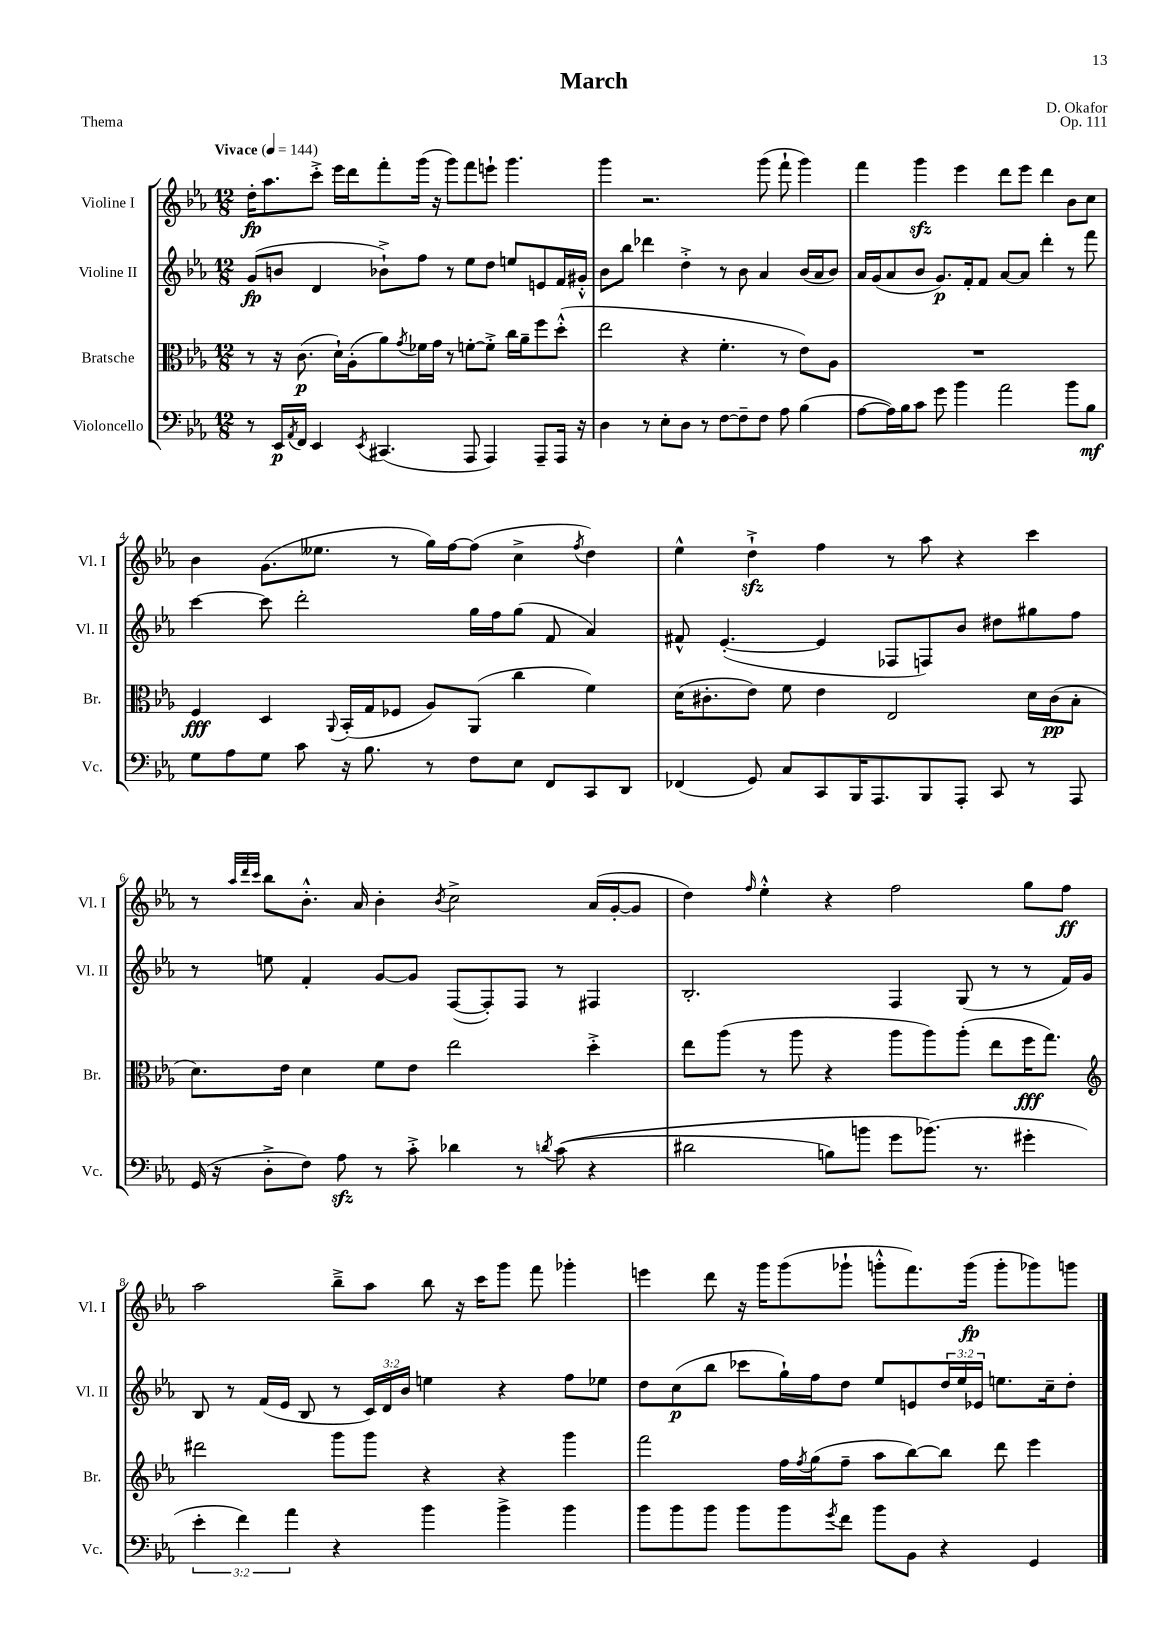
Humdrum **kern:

**kern	**kern	**kern	**kern
*staff4	*staff3	*staff2	*staff1
*clefF4	*clefC3	*clefG2	*clefG2
*k[b-e-a-]	*k[b-e-a-]	*k[b-e-a-]	*k[b-e-a-]
*M12/8	*M12/8	*M12/8	*M12/8
*MM144	*MM144	*MM144	*MM144
8r	8r	(8g	16dd'
.	.	.	8.aa-
16EE-	16r	8b	.
8qAA-	.	.	.
16FF	(8.c	.	.
4EE-	.	4d	8ccc'^
.	16d`)	.	16eee-
.	(16A-'	.	16ddd
8qEE-	.	.	.
(4.CC#	8a-)	8b-`^)	8fff'
.	8qg	.	.
.	16f-	8ff	(16ggg
.	16g	.	16r
.	8r	8r	8ggg)
8AAA-	[8f'	8ee-	8fff
4AAA-)	8f'^]	8dd	8eee`
.	16cc	8ee	4.ggg
.	16a-~	.	.
8AAA-~	8ff	8e	.
16AAA-	(8dd'^^	16f	.
16r	.	16g#'^^	.
=	=	=	=
4D	2ee-	8b-	4ggg
.	.	8bb-	.
8r	.	4ddd-	2.r
8E-'	.	.	.
8D	4r	4dd'^	.
8r	.	.	.
[8F	4.f'	8r	.
8F~]	.	8b-	.
8F	.	4a-	(8ggg
8A-	8r	.	8fff`
(4B-	8e-)	(16b-	4ggg)
.	.	16a-	.
.	8A-	8b-)	.
=	=	=	=
[8A-	1.r	16a-	4fff
.	.	(16g	.
16A-])	.	8a-	.
16B-	.	.	.
8c	.	8b-	4ggg
8g	.	8.g)	.
4b-	.	.	4eee-
.	.	16f'	.
.	.	8f	.
2a-	.	[8a-	8ddd
.	.	8a-]	8eee-
.	.	4ddd'	4ddd
8b-	.	8r	8b-
8B-	.	8fff	8cc
=	=	=	=
8G	4F	[4ccc	4b-
8A-	.	.	.
8G	4D	8ccc]	(8.g
8c	.	2ddd'	.
.	.	.	8.ee--
.	8qqAA-	.	.
16r	(16BB-'	.	.
8.B-	16G	.	.
.	8F-	.	8r
8r	8A-)	.	16gg)
.	.	.	[16ff
8F	(8AA-	16gg	(8ff]
.	.	16ff	.
8E-	4cc	(8gg	4cc^
8FF	.	8f	.
.	.	.	8qff
8CC	4f)	4a-)	4dd)
8DD	.	.	.
=	=	=	=
(4FF-	(16d	8f#^^	4ee-^^
.	8.c#'	.	.
.	.	([4.e-'	.
8GG)	8e-)	.	4dd`^
8C	8f	.	.
8CC	4e-	4e-]	4ff
16BBB-	.	.	.
8.AAA-	.	.	.
.	2E-	8F-	8r
8BBB-	.	8F)	8aa-
8AAA-'	.	8b-	4r
8CC	.	8dd#	.
8r	16d	8gg#	4ccc
.	(16c#	.	.
8AAA-	8B-'	8ff	.
=	=	=	=
(16GG	8.d)	8r	8r
16r	.	.	.
.	.	.	32qqaa-
.	.	.	32qqddd
.	.	.	32qqccc
8D'^	.	8ee	8bb-
.	16e-	.	.
8F)	4d	4f'	8.b-'^^
8A-	.	.	.
.	.	.	16a-
8r	8f	[8g	4b-'
8c'^	8e-	8g]	.
.	.	.	8qb-
4d-	2ee-	([8F	2cc^
.	.	8F'])	.
8r	.	8F	.
8qd	.	.	.
&((8c	.	8r	.
4r	4dd'^	4F#	(16a-
.	.	.	[16g'
.	.	.	8g]
=	=	=	=
2d#	8ee-	2.B-'	4dd)
.	(8aa-	.	.
.	.	.	16qqff
.	8r	.	4ee-'^^
.	8aa-	.	.
8B)	4r	.	4r
8b	.	.	.
8g	8aa-	4F	2ff
(8.b-&)	8aa-)	.	.
.	(8aa-'	(8G	.
8.r	.	.	.
.	8ee-	8r	.
4g#'	16ff	8r	8gg
.	8.gg)	.	.
.	.	16f)	8ff
.	.	16g	.
=	=	=	=
*	*clefG2	*	*
6e-'	2ddd#	8B-	2aa-
.	.	8r	.
6f)	.	.	.
.	.	(16f	.
.	.	16e-	.
6a-	.	.	.
.	.	8B-	.
4r	8ggg	8r	8bb-~^
.	8ggg	24c)	8aa-
.	.	24d	.
.	.	24b-	.
4b-	4r	4ee	8bb-
.	.	.	16r
.	.	.	16ccc
4b-^	4r	4r	8ggg
.	.	.	8fff
4b-	4ggg	8ff	4ggg-'
.	.	8ee-	.
=	=	=	=
8b-	2fff	8dd	4eee
8b-	.	(8cc	.
8b-	.	8bb-	8ddd
8b-	.	8ccc-	16r
.	.	.	16ggg
8b-	16ff	16gg`)	(8ggg
.	8qff	.	.
.	(16gg	16ff	.
8qg	.	.	.
8f	8ff~	8dd	8ggg-`
8b-	8aa-	8ee-	8ggg'^^
8BB-	[8bb-)	8e	8.fff)
4r	8bb-]	24dd	.
.	.	24ee-	.
.	.	.	(16ggg
.	.	24e-	.
.	8ddd	8.ee	8ggg'
4GG	4eee-	.	8ggg-)
.	.	16cc~	.
.	.	8dd'	8ggg
==	==	==	==
*-	*-	*-	*-
